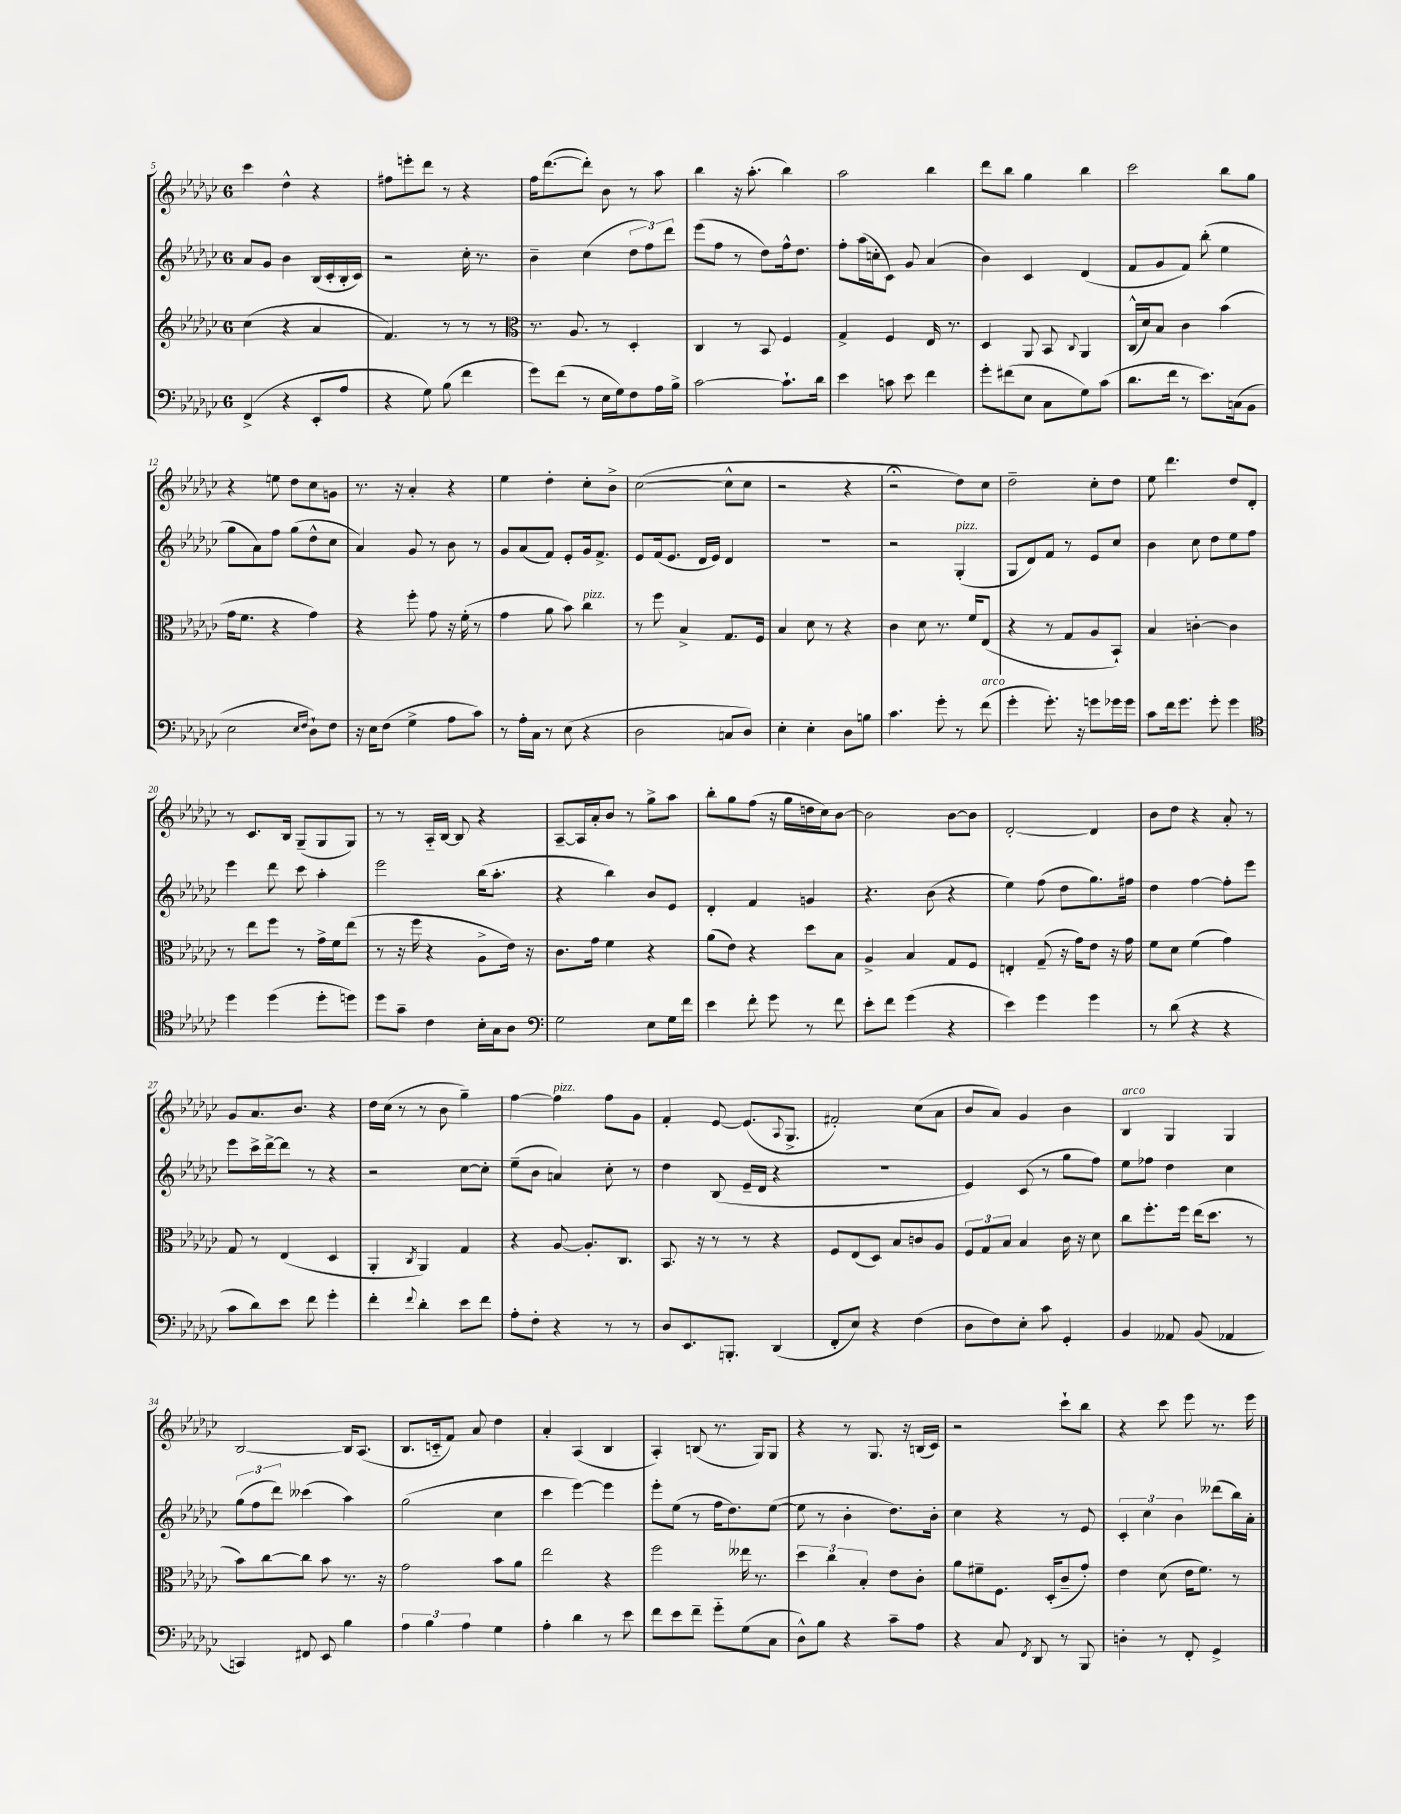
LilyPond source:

<<
\new StaffGroup <<
\new Staff = "s0" {
    \clef treble \key ges \major \once \override Staff.TimeSignature.style = #'single-digit \time 6/8
    ces'''4 des''4-^ r4 |
    fis''8 e'''8-. des'''8 r8 r4 |
    f''16 des'''8.~( des'''8-.) bes'8 r8 aes''8 |
    bes''4 r16 aes''8.-.( bes''4) |
    aes''2 bes''4 |
    des'''8 bes''8 ges''4 bes''4 |
    ces'''2 bes''8 ges''8 |
    r4 e''8 des''8 ces''8 g'8 |
    r8. r16 aes'4-. r4 |
    ees''4 des''4-. ces''8-. bes'8-> |
    ces''2~( ces''8-^ ces''8 |
    r2 r4 |
    r2\fermata des''8) ces''8 |
    des''2-- ces''8-. des''8 |
    ees''8 des'''4. des''8 des'8-. |
    r8 ces'8. bes16 ges8--( ges8 ges8) |
    r8 r8 aes16-_ bes16~ bes8 r4 |
    aes8~-- aes16 aes'16-. bes'8 r8 ges''8-> aes''8 |
    bes''8-. ges''8 f''8( r16 ges''16 d''16 ces''16) bes'8~ |
    bes'2 bes'8~ bes'8 |
    des'2~-. des'4 |
    bes'8 des''8 r4 aes'8-. r8 |
    ges'8 aes'8. bes'8. r4 |
    des''16 ces''16( r8 r8 bes'8 ges''4--) |
    f''4~ f''4^\markup { \italic "pizz." } f''8 ges'8 |
    f'4-. ees'8~ ees'8.( \appoggiatura { aes8 } ges8.-> |
    fis'2-.) ces''8( aes'8 |
    bes'8 aes'8) ges'4 bes'4 |
    bes4^\markup { \italic "arco" } ges4 ges4 |
    bes2~ bes16 aes8.( |
    bes8. c'16-_ f'8) aes'8 des''4 |
    aes'4-. aes4( bes4 |
    aes4-.) b8( r8. ges16) ges8 |
    r4 r8 ges8. r16 b16( ces'16) |
    r2 ces'''8-! bes''8 |
    r4 ces'''8 ees'''8 r8. ees'''16 \bar "|." |
}
\new Staff = "s1" {
    \clef treble \key ges \major \once \override Staff.TimeSignature.style = #'single-digit \time 6/8
    aes'8 ges'8 bes'4 bes16( ces'16-. bes16-. ces'16) |
    r2 ces''16-. r8. |
    bes'4-- ces''4( \tuplet 3/2 { des''8 f''8) des'''8 } |
    ees'''8( f''8 r8 des''8) f''16-^ des''8. |
    f''8-. aes''16( c''16-. ces'8) ges'8 aes'4( |
    bes'4) ces'4 des'4( |
    f'8 ges'8 f'8) bes''8-.( ees''4 |
    ges''8 aes'8) f''8 ges''8( des''8-^ ces''8 |
    aes'4) ges'8 r8 bes'8 r8 |
    ges'8 aes'8( f'8) ees'8-. ges'16 f'8.-> |
    ees'8 f'16( ees'8. des'16 ees'16) des'4 |
    R2. |
    r2 ges4-.^\markup { \italic "pizz." }( |
    ges8 des'8) f'8 r8 ees'8 ces''8 |
    bes'4 ces''8 des''8 ees''8 f''8 |
    ees'''4 des'''8 ces'''8 aes''4-. |
    ees'''2 bes''16( aes''8.-. |
    r4 bes''4) bes'8 ees'8 |
    des'4-. f'4 g'4 |
    r4. bes'8( r4 |
    ees''4) f''8( des''8 ges''8.) fis''16 |
    des''4 f''4~ f''8-. ees'''8 |
    ees'''8 ces'''16-> des'''16~-> des'''8 r8 r4 |
    r2 ces''8~ ces''8-. |
    ees''8--( bes'8 a'4) ces''8-. r8 |
    des''4 bes8( ees'16-- des'16 r4 |
    R2. |
    ees'4) ces'8( r8 ges''8 f''8) |
    ees''8 fes''8 des''4 ces''4 |
    \tuplet 3/2 { ges''8( f''8 des'''8) } ceses'''4( aes''4) |
    ges''2( ces''4 |
    ces'''4 ees'''4~) ees'''4 |
    ees'''8-. ees''8( r8 f''16 des''8.) ees''8~( |
    ees''8 r8 bes'4-. des''8.) bes'16-. |
    ces''4 r4 r8 ees'8 |
    \tuplet 3/2 { ces'4-. ces''4 bes'4 } deses'''8( bes''16) aes'16-. \bar "|." |
}
\new Staff = "s2" {
    \clef treble \key ges \major \once \override Staff.TimeSignature.style = #'single-digit \time 6/8
    ces''4( r4 aes'4 |
    f'4.) r8 r8 r8 |
    \clef alto r8. aes8. r8 des4-. |
    ces4 r8 bes,8 f4 |
    ges4-> f4 ees16 r8. |
    des4 aes,8 bes,8 \appoggiatura { ces8 } aes,4 |
    ces16-^( des'16) bes8 ces'4 bes'4( |
    ges'16 f'8. r4 ges'4) |
    r4 f''8-. ges'8 r16 f'16-.( r8 |
    ges'4 aes'8 bes'8) ces''4^\markup { \italic "pizz." } |
    r8 f''8 bes4-> ges8. f16 |
    bes4 des'8 r8 r4 |
    ces'4 des'8 r8. f'16 ees8( |
    r4 r8 ges8 aes8 bes,8-!) |
    bes4 c'4~-. c'4 |
    r8 ees''8 f''8 r8 ges'16-> f'16 ees''8( |
    r8 r16 f''16 r4 aes8-> ees'16) r16 |
    ces'8. ges'16 f'4 r4 |
    aes'8( ees'8) r4 des''8 bes8 |
    aes4-> bes4 ges8 f8 |
    e4-. ges8--( r16 ges'16) ees'8 r16 ges'16 |
    f'8 des'8 f'4( ges'4) |
    ges8 r8 ees4( des4 |
    aes,4-. \acciaccatura { ces8 } aes,4) ges4 |
    r4 aes8~ aes8.-. ces8. |
    bes,8. r16 r8 r8 r4 |
    f8 ees8( des8) bes8 c'8 aes8 |
    \tuplet 3/2 { f8 ges8 bes8 } bes4 ces'16 r16 des'8 |
    ces''8 f''8.-. f''16 ees''16( des''8. r8 |
    bes'8) ces''8~ ces''8 bes'8 r8. r16 |
    ges'2 bes'8 aes'8 |
    ees''2 r4 |
    f''2 eeses''16 r8. |
    \tuplet 3/2 { des''4 ces''4 bes4-. } ees'8 ces'8-. |
    aes'8 fis'8-- f8. des16-.( ces'8-- ges'8-.) |
    ees'4 des'8( ees'16 f'8.) r8 \bar "|." |
}
\new Staff = "s3" {
    \clef bass \key ges \major \once \override Staff.TimeSignature.style = #'single-digit \time 6/8
    f,4->( r4 ees,8-. aes8 |
    r4 ges8) bes8( f'4 |
    ges'8) f'8( r8 ees16 ges16) f8 aes16 bes16-> |
    ces'2~ ces'8.-! des'16 |
    ees'4 c'8 ees'8 f'4 |
    ges'8-. fis'8( ees8 ces8 ges8) ces'8( |
    des'8. f'16 r8 ees'8.) c16( bes,8 |
    ees2 \grace { ees16 f16 } des8-!) f8 |
    r16 ees16 f8( ges4-> aes8 ces'8) |
    r8 aes16-. ces16 r8 ees8( r4 |
    des2 c8 des8) |
    ees4-. ees4-. des8 b8 |
    ces'4. ges'8-. r8 f'8^\markup { \italic "arco" }( |
    ges'4-. ges'8.-.) r16 g'8 ges'16 ges'16 |
    ces'8 f'16 ges'8. ges'8-. ges'4 |
    \clef tenor des''4 des''4( des''8-. d''8) |
    des''8 ges'8-- ces'4 bes16-. ges16 aes8 |
    \clef bass ges2 ees8 ges16 f'16 |
    ees'4 f'8-. ges'8 r8 f'8 |
    ees'8-. f'8 ges'4( r4 |
    ees'4) ges'4 ges'4 |
    r8 des'8( r4 r4 |
    ces'8 des'8) ees'8 f'8 ges'4-. |
    f'4-. \appoggiatura { f'8 } des'4-. ees'8 f'8 |
    aes8-. f8-. r4 r8 r8 |
    des8 ees,8. b,,8.-. des,4( |
    f,8-. ees8) r4 f4( |
    des8 f8) ees8-. ces'8 ges,4-. |
    bes,4 aeses,8 bes,8( aes,4 |
    c,4) fis,8 ees,8 bes4 |
    \tuplet 3/2 { aes4 bes4 aes4 } ges4 |
    aes4-. des'4 r8 ees'8 |
    f'8 ees'8 f'8-- ges'8-_ ges8( ces8 |
    des8-^) bes8 r4 ces'8-- aes8 |
    r4 ces8 \acciaccatura { f,8 } des,8 r8 bes,,8 |
    d4-. r8 f,8-. ges,4-> \bar "|." |
}
>>
>>
\layout { \context { \Score currentBarNumber = #5 } }
